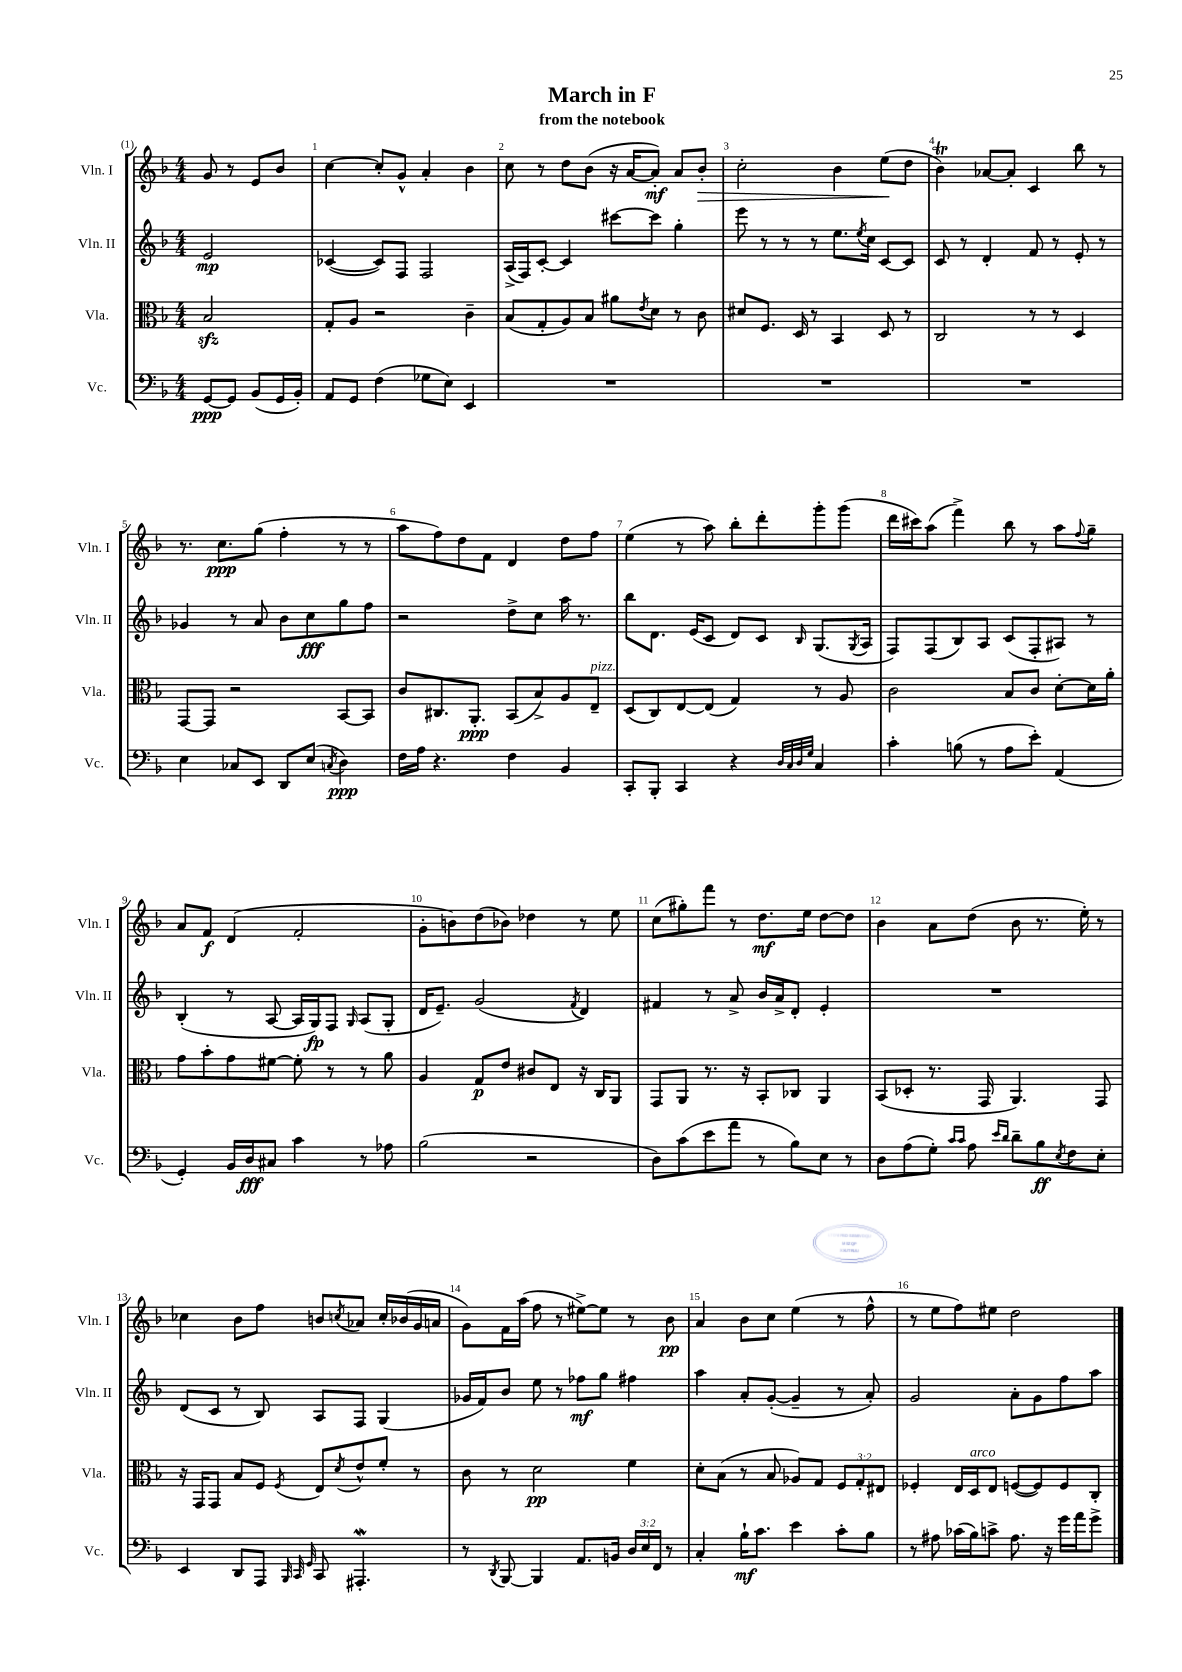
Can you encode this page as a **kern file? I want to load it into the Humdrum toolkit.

**kern	**dynam	**kern	**dynam	**kern	**dynam	**kern	**dynam
*part4	*part4	*part3	*part3	*part2	*part2	*part1	*part1
*staff4	*staff4	*staff3	*staff3	*staff2	*staff2	*staff1	*staff1
*I"Vc.	*	*I"Vla.	*	*I"Vln. II	*	*I"Vln. I	*
*I'Vc.	*	*I'Vla.	*	*I'Vln. II	*	*I'Vln. I	*
*clefF4	*	*clefC3	*	*clefG2	*	*clefG2	*
*k[b-]	*	*k[b-]	*	*k[b-]	*	*k[b-]	*
*M4/4	*	*M4/4	*	*M4/4	*	*M4/4	*
=	=	=	=	=	=	=	=
[8GG/L	ppp	2B-zz/	.	2e/	mp	8g/	.
8GG/J]	.	.	.	.	.	8r	.
(8BB-/L	.	.	.	.	.	8e/L	.
16GG/L	.	.	.	.	.	8b-/J	.
16BB-'/JJ)	.	.	.	.	.	.	.
=1	=1	=1	=1	=1	=1	=1	=1
8AA/L	.	8G'/L	.	([4c-X/	.	[4cc\	.
8GG/J	.	8A/J	.	.	.	.	.
(4F\	.	2r	.	8c-/L])	.	8cc'/L]	.
.	.	.	.	8F/J	.	8g^^/J	.
8G-X\L	.	.	.	2F/	.	4a'/	.
8E\J)	.	.	.	.	.	.	.
4EE/	.	4c~\	.	.	.	4b-\	.
=2	=2	=2	=2	=2	=2	=2	=2
1r	.	(8B-/L	.	(16A^/LL	.	8cc\	.
.	.	.	.	16F/J)	.	.	.
.	.	8G'/	.	[8c'/J	.	8r	.
.	.	8A/)	.	4c/]	.	8dd\L	.
.	.	8B-/J	.	.	.	(8b-\J	.
.	.	8a#X\L	.	[8ccc#X\L	.	16r	.
.	.	.	.	.	.	[16a/KL	.
.	.	8qe/	.	.	.	.	.
.	.	8d\J	.	8ccc#\J]	.	8a'/J])	mf
.	.	8r	.	4gg'\	.	8a/L	.
!	!	!	!	!	!	!	!LO:HP:b
.	.	8c\	.	.	.	8b-'/J	>
=3	=3	=3	=3	=3	=3	=3	=3
1r	.	8d#X/L	.	8eee\	.	2cc'\	.
.	.	8.F/J	.	8r	.	.	.
.	.	.	.	8r	.	.	.
.	.	16D/	.	.	.	.	.
.	.	8r	.	8r	.	.	.
.	.	4BB-/	.	8.ee\L	.	4b-\	.
.	.	.	.	8qee/	.	.	.
.	.	.	.	16cc\Jk	.	.	.
.	.	8D/	.	[8c/L	.	(8ee\L	.
.	.	8r	.	8c/J]	.	8dd\J	]
=4	=4	=4	=4	=4	=4	=4	=4
1r	.	2C/	.	8c/	.	4b-T\)	.
.	.	.	.	8r	.	.	.
.	.	.	.	4d'/	.	[8a-X/L	.
.	.	.	.	.	.	8a-'/J]	.
.	.	8r	.	8f/	.	4c/	.
.	.	8r	.	8r	.	.	.
.	.	4D/	.	8e'/	.	8bb-\	.
.	.	.	.	8r	.	8r	.
!!LO:LB:g=z
=5	=5	=5	=5	=5	=5	=5	=5
4E\	.	[8GG/L	.	4g-X/	.	8.r	.
.	.	8GG/J]	.	.	.	.	.
.	.	.	.	.	.	8.cc\L	ppp
8C-X/L	.	2r	.	8r	.	.	.
8EE/J	.	.	.	8a/	.	(8gg\J	.
8DD/L	.	.	.	8b-\L	.	4ff'\	.
(8E/J	.	.	.	8cc\	fff	.	.
8qCn/	.	.	.	.	.	.	.
4D\)	ppp	[8BB-/L	.	8gg\	.	8r	.
.	.	8BB-/J]	.	8ff\J	.	8r	.
=6	=6	=6	=6	=6	=6	=6	=6
16F\LL	.	8c/L	.	2r	.	8aa\L	.
16A\JJ	.	.	.	.	.	.	.
4.r	.	8.C#X/	.	.	.	8ff\)	.
.	.	.	.	.	.	8dd\	.
.	.	8.AA'/J	ppp	.	.	.	.
.	.	.	.	.	.	8f\J	.
4F\	.	(8BB-/L	.	8dd^\L	.	4d/	.
.	.	8B-^/)	.	8cc\J	.	.	.
4BB-/	.	8A/	.	16aa\	.	8dd\L	.
.	.	.	.	8.r	.	.	.
!	!	!LO:TX:a:i:t=pizz.	!	!	!	!	!
.	.	8E~/J	.	.	.	8ff\J	.
=7	=7	=7	=7	=7	=7	=7	=7
8CC'/L	.	(8D/L	.	8bb-\L	.	(4ee\	.
8BBB-'/J	.	8C/)	.	8.d\J	.	.	.
4CC/	.	[8E/	.	.	.	8r	.
.	.	.	.	(16e/KL	.	.	.
.	.	(8E/J]	.	8c/J	.	8aa\)	.
4r	.	4G/)	.	8d/L)	.	8bb-'\L	.
.	.	.	.	8c/J	.	8ddd'\	.
32qqD/LLL	.	.	.	.	.	.	.
32qqC/	.	.	.	.	.	.	.
32qqD/	.	.	.	.	.	.	.
32qqG/JJJ	.	.	.	16qqB-/	.	.	.
4C/	.	8r	.	(8.G/L	.	8ggg'\	.
.	.	8A/	.	.	.	(8ggg\J	.
.	.	.	.	8qG/	.	.	.
.	.	.	.	16A/Jk	.	.	.
=8	=8	=8	=8	=8	=8	=8	=8
4c'\	.	2c\	.	8F/L)	.	16ddd\LL	.
.	.	.	.	.	.	16ccc#X\J)	.
.	.	.	.	(8F/	.	(8aa\J	.
(8Bn\	.	.	.	8B-/)	.	4fff^\)	.
8r	.	.	.	8A/J	.	.	.
8A\L	.	8B-/L	.	(8c/L	.	8bb-\	.
8e'\J)	.	8c/J	.	8F'/	.	8r	.
(4AA/	.	[8d'\L	.	8A#X/J)	.	8aa\L	.
.	.	.	.	.	.	8qqff/	.
.	.	16d\L]	.	8r	.	8gg~\J	.
.	.	16a'\JJ	.	.	.	.	.
!!LO:LB:g=z
=9	=9	=9	=9	=9	=9	=9	=9
4GG'/)	.	8g\L	.	(4B-'/	.	8a/L	.
.	.	8b-'\	.	.	.	8f/J	f
16BB-/LL	.	8g\	.	8r	.	(4d/	.
16D/J	fff	.	.	.	.	.	.
8C#X/J	.	[8f#X\J	.	[8A/	.	.	.
4c\	.	8f#'\]	.	16A/LL]	.	2f'/	.
.	.	.	.	16G/J)	fp	.	.
.	.	8r	.	8F/J	.	.	.
.	.	.	.	16qqG/	.	.	.
8r	.	8r	.	(8A/L	.	.	.
8A-X\	.	8a\	.	8G'/J	.	.	.
=10	=10	=10	=10	=10	=10	=10	=10
(2B-\	.	4A/	.	16d/KL	.	8g'\L	.
.	.	.	.	8.e~/J)	.	.	.
.	.	.	.	.	.	8bn\)	.
.	.	8G/L	p	(2g/	.	(8dd\	.
.	.	8e/J	.	.	.	8b-X\J)	.
2r	.	8c#X/L	.	.	.	4dd-X\	.
.	.	8E/J	.	.	.	.	.
.	.	.	.	8qf/	.	.	.
.	.	16r	.	4d/)	.	8r	.
.	.	16C/KL	.	.	.	.	.
.	.	8AA/J	.	.	.	8ee\	.
=11	=11	=11	=11	=11	=11	=11	=11
8D\L)	.	8GG/L	.	4f#X/	.	(8cc\L	.
(8c\	.	8AA/J	.	.	.	8gg#X'\)	.
8e\	.	8.r	.	8r	.	8fff\J	.
8a\J	.	.	.	8a^/	.	8r	.
.	.	16r	.	.	.	.	.
8r	.	8BB-'/L	.	16b-/LL	.	8.dd\L	mf
.	.	.	.	16a^/J	.	.	.
8B-\L)	.	8C-X/J	.	8d'/J	.	.	.
.	.	.	.	.	.	16ee\Jk	.
8E\J	.	4AA/	.	4e'/	.	[8dd\L	.
8r	.	.	.	.	.	8dd\J]	.
=12	=12	=12	=12	=12	=12	=12	=12
8D\L	.	(8BB-/L	.	1r	.	4b-\	.
(8A\	.	8D-X'/J	.	.	.	.	.
8G'\J)	.	8.r	.	.	.	8a\L	.
16qqc/LL	.	.	.	.	.	.	.
16qqc/JJ	.	.	.	.	.	.	.
8A\	.	.	.	.	.	(8dd\J	.
.	.	16GG/	.	.	.	.	.
16qqe/LL	.	.	.	.	.	.	.
16qqd/JJ	.	.	.	.	.	.	.
8d~\L	.	4.AA/)	.	.	.	8b-\	.
8B-\	ff	.	.	.	.	8.r	.
8qE/	.	.	.	.	.	.	.
8F\	.	.	.	.	.	.	.
.	.	.	.	.	.	16ee'\)	.
8E'\J	.	8GG/	.	.	.	8r	.
!!LO:LB:g=z
=13	=13	=13	=13	=13	=13	=13	=13
4EE/	.	16r	.	(8d/L	.	4cc-X\	.
.	.	16GG/KL	.	.	.	.	.
.	.	8GG/J	.	8c/J	.	.	.
8DD/L	.	8B-/L	.	8r	.	8b-\L	.
8AAA/J	.	8F/J	.	8B-/)	.	8ff\J	.
32qqBBB-/	.	.	.	.	.	.	.
32qqCC/	.	.	.	.	.	.	.
32qqGG/	.	8qF/	.	.	.	.	.
8CC/	.	8E/L	.	8A/L	.	8bn/L	.
.	.	8qd/	.	.	.	8qccn/	.
4.AAA#XW'/	.	8e^^/	.	8F/J	.	8a-X/J	.
.	.	8f'/J	.	(4G/	.	16cc'/LL	.
.	.	.	.	.	.	(16b-X/	.
.	.	8r	.	.	.	16g/	.
.	.	.	.	.	.	16an/JJ	.
=14	=14	=14	=14	=14	=14	=14	=14
8r	.	8c\	.	16g-X/LL	.	8g\L)	.
.	.	.	.	16f/J)	.	.	.
8qDD/	.	.	.	.	.	.	.
[8BBB-/	.	8r	.	8b-/J	.	16f\L	.
.	.	.	.	.	.	(16aa\JJ	.
4BBB-/]	.	2d\	pp	8ee\	.	8ff\	.
.	.	.	.	8r	.	8r	.
8.AA/L	.	.	.	8ff-X\L	mf	[8ee#X^\L)	.
.	.	.	.	8gg\J	.	8ee#\J]	.
16BBn/Jk	.	.	.	.	.	.	.
24D/LL	.	4f\	.	4ff#X\	.	8r	.
24E/	.	.	.	.	.	.	.
24FF/JJ	.	.	.	.	.	.	.
8r	.	.	.	.	.	8b-\	pp
=15	=15	=15	=15	=15	=15	=15	=15
4C'/	.	8d'\L	.	4aa\	.	4a/	.
.	.	(8B-\J	.	.	.	.	.
16B-`\KL	mf	8r	.	8a'/L	.	8b-\L	.
8.c\J	.	.	.	.	.	.	.
.	.	8B-/	.	([8g'/J	.	8cc\J	.
4e\	.	8A-X/L)	.	4g~/]	.	(4ee\	.
.	.	8G/J	.	.	.	.	.
8c'\L	.	12F/L	.	8r	.	8r	.
.	.	12G'/	.	.	.	.	.
8B-\J	.	.	.	8a'/)	.	8ff^^\	.
.	.	12E#X/J	.	.	.	.	.
=16	=16	=16	=16	=16	=16	=16	=16
8r	.	4F-X'/	.	2g/	.	8r	.
8A#X\	.	.	.	.	.	8ee\L	.
(16c-X\LL	.	16E/LL	.	.	.	8ff\)	.
!	!	!LO:TX:a:i:t=arco	!	!	!	!	!
16B-\J)	.	16D/J	.	.	.	.	.
8cn^\J	.	8E/J	.	.	.	8ee#X\J	.
8.A#\	.	([8Fn/L	.	8a'\L	.	2dd\	.
.	.	8F/])	.	8g\	.	.	.
16r	.	.	.	.	.	.	.
16g\LL	.	8F/	.	8ff\	.	.	.
16a\J	.	.	.	.	.	.	.
8g^\J	.	8C'/J	.	8aa\J	.	.	.
==	==	==	==	==	==	==	==
*-	*-	*-	*-	*-	*-	*-	*-
